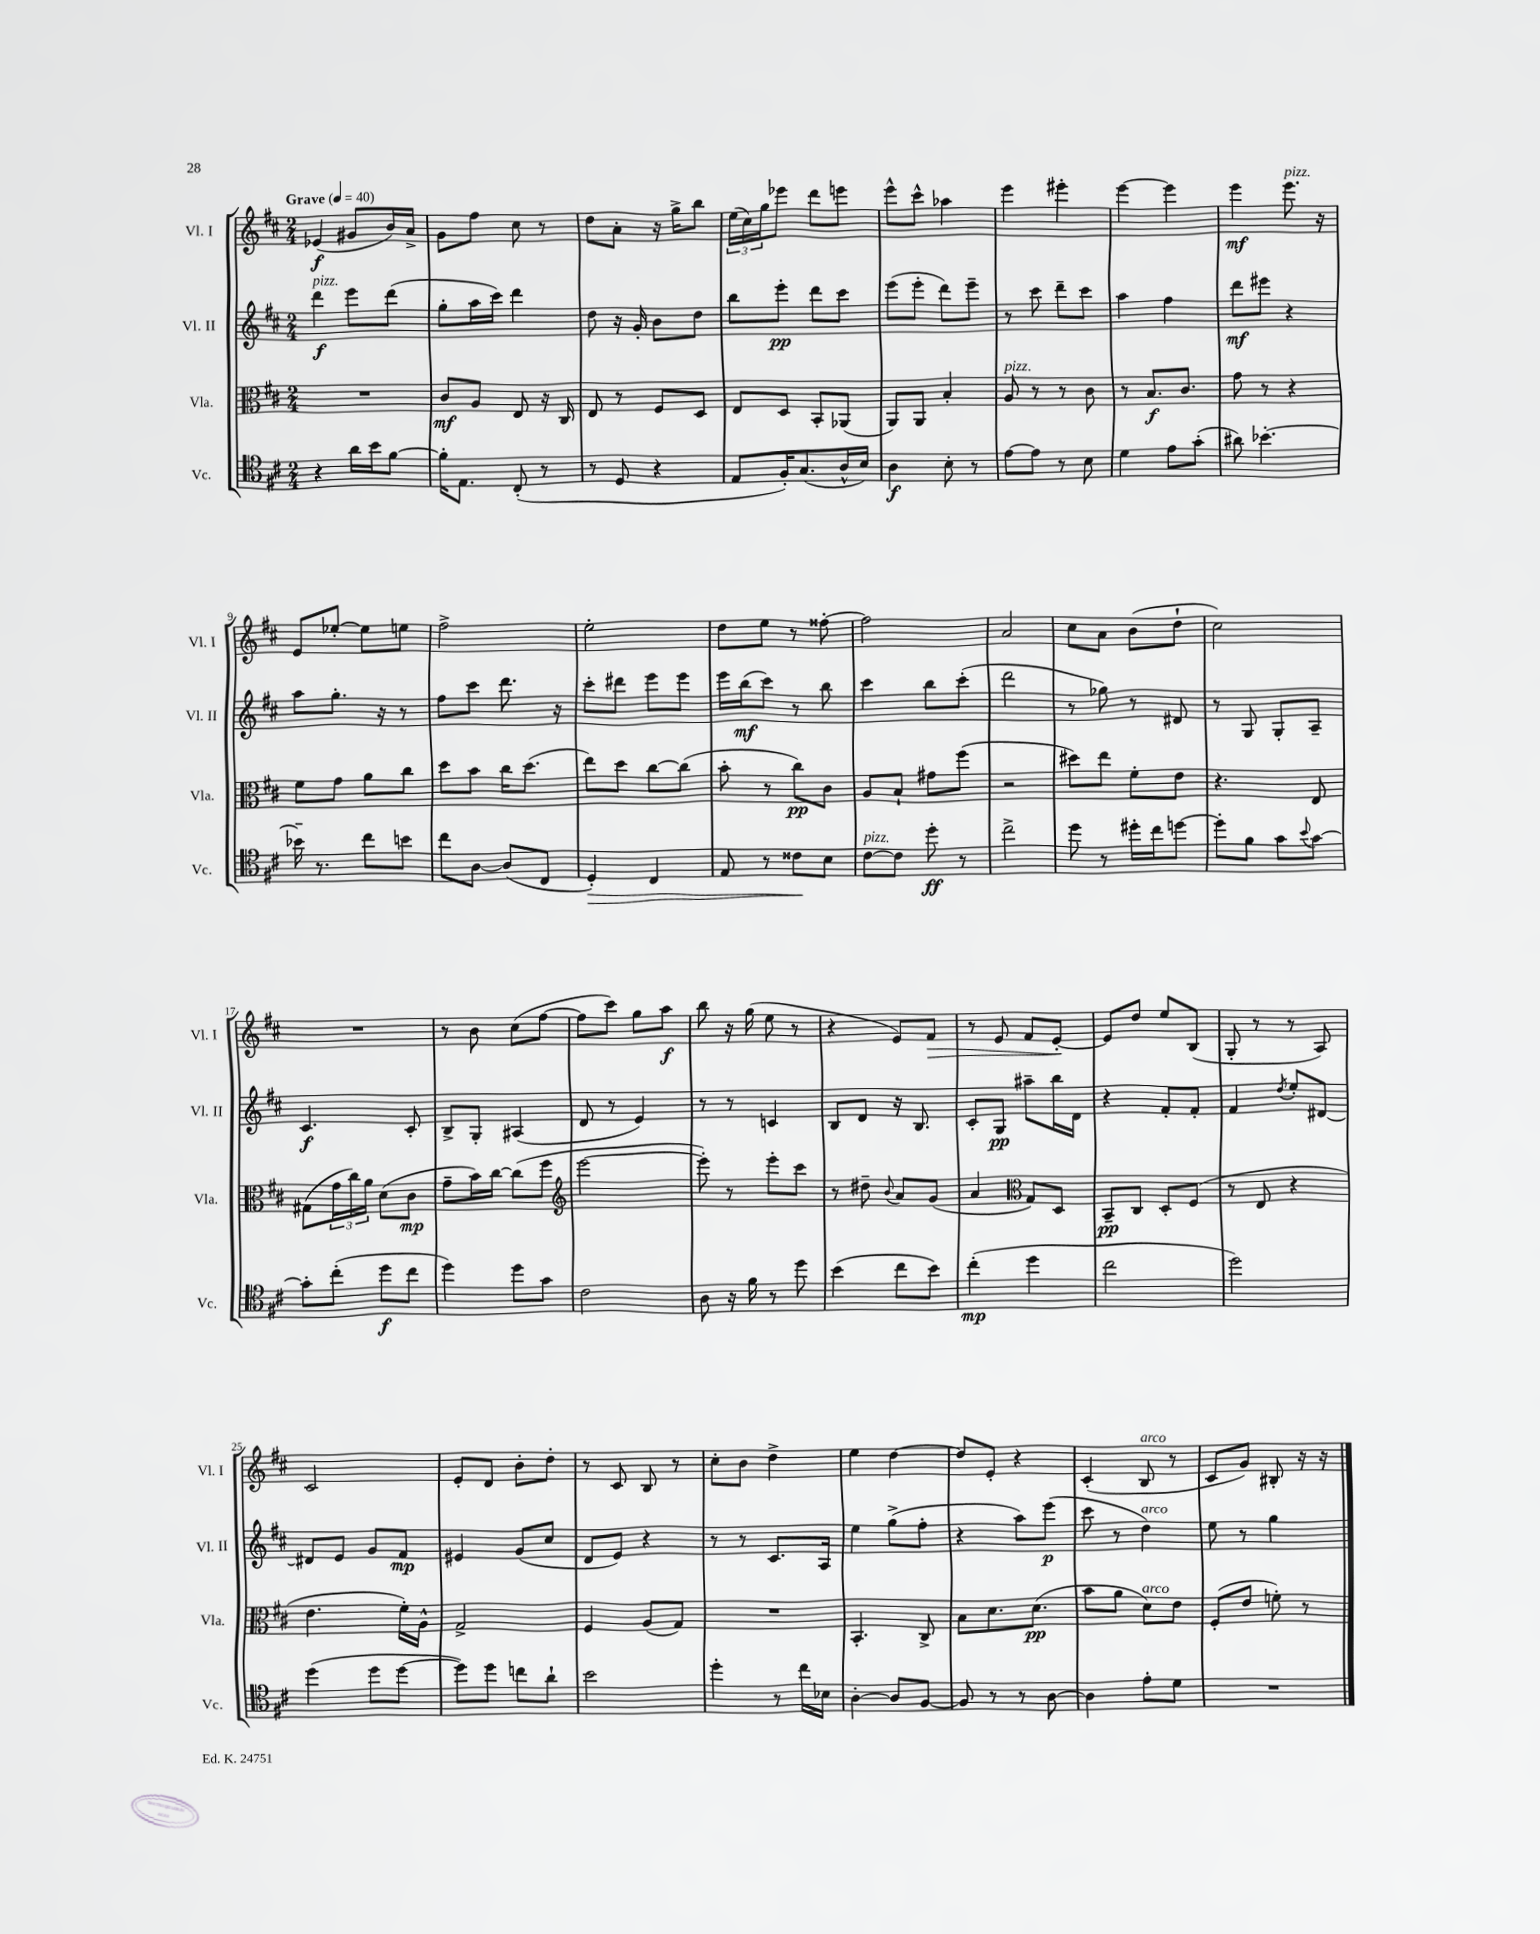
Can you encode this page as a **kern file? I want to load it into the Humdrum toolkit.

**kern	**kern	**kern	**kern
*staff4	*staff3	*staff2	*staff1
*clefC4	*clefC3	*clefG2	*clefG2
*k[f#c#]	*k[f#c#]	*k[f#c#]	*k[f#c#]
*M2/4	*M2/4	*M2/4	*M2/4
*MM40	*MM40	*MM40	*MM40
4r	2r	4ddd	(4e-
16a	.	8eee	8g#
16b	.	.	.
[8f#	.	(8ddd	16b)
.	.	.	16a^
=	=	=	=
16f#']	8c#	8gg'	8g
8.E	.	.	.
.	8A	16aa	8ff#
.	.	16ccc#)	.
(8C#'	8E	4ddd	8cc#
8r	16r	.	8r
.	16C#	.	.
=	=	=	=
8r	8E	8dd	8dd
8D	8r	16r	8a'
.	.	16g'	.
4r	8F#	8b	16r
.	.	.	16gg^
.	8D	8dd	8bb
=	=	=	=
8E	8E	8bb	(24ee
.	.	.	24cc#)
.	.	.	24gg
16F#')	8D	8eee'	8eee-
(8.G	.	.	.
.	8BB'	8ddd	8ddd
16A^^	(8AA-	8ccc#	8eee
16B)	.	.	.
=	=	=	=
4A	8AA)	(8eee	8eee^^
.	8AA	8eee'	8ccc#^^
8B'	4B'	8ddd)	4aa-
8r	.	8eee~	.
=	=	=	=
[8e	8A	8r	4eee
8e]	8r	8ccc#	.
8r	8r	8ddd~	4eee#'
8B	8c#	8ccc#	.
=	=	=	=
4d	8r	4aa	[4eee
.	8.B	.	.
8e	.	4ff#	4eee]
.	8.c#	.	.
(8g'	.	.	.
=	=	=	=
8a#)	8g	8ddd	4eee
[4.b-'	8r	8eee#	.
.	4r	4r	8.eee
.	.	.	16r
=	=	=	=
16b-~]	8f#	8aa	8e
8.r	.	.	.
.	8g	8.gg'	[8ee-'
8cc#	8a	.	8ee-]
.	.	16r	.
8b	8cc#	8r	8ee
=	=	=	=
8cc#	8dd	8ff#	2ff#^
[8A	8b	8ccc#	.
(8A]	16cc#	8.ddd	.
.	(8.dd	.	.
8C#	.	.	.
.	.	16r	.
=	=	=	=
4D')	8ee)	8ccc#'	2ee'
.	8dd	8ddd#	.
4C#	[8cc#	8eee	.
.	(8cc#]	8eee	.
=	=	=	=
8E	8b'	16eee	8dd
.	.	(16bb	.
8r	8r	8ccc#)	8ee
8c##	8cc#)	8r	8r
8B	8c#	8bb	[8ff##'
=	=	=	=
[8c#	8A	4ccc#	2ff##]
8c#]	8B`	.	.
8dd'	8g#	8bb	.
8r	(8ff#	(8ccc#'	.
=	=	=	=
2cc#^	2r	2ddd	2a
=	=	=	=
8dd	8dd#)	8r	8cc#
8r	8ee	8gg-)	8a
16dd#'	8f#'	8r	(8b
16cc#	.	.	.
[8dd	8e	8d#	8dd`
=	=	=	=
8dd']	4.r	8r	2cc#)
8f#	.	8G	.
8g	.	8G'	.
8qqb	.	.	.
[8g	8E	8A~	.
=	=	=	=
8g']	(8G#	4.c#	2r
(8cc#'	24g	.	.
.	24cc#)	.	.
.	24a	.	.
8dd	(8d	.	.
8cc#	8c#	8c#'	.
=	=	=	=
4dd)	8g~	8B^	8r
.	16b)	8G'	8b
.	[16cc#	.	.
8dd	(8cc#]	(4A#	(8cc#
8g	8ff#	.	[8ff#
=	=	=	=
*	*clefG2	*	*
2c#	[2eee	8d	8ff#]
.	.	8r	8ccc#)
.	.	4e)	8gg
.	.	.	8aa
=	=	=	=
8A	8eee'])	8r	8bb
16r	8r	8r	16r
16f#	.	.	(16gg
8r	8eee'	4c	8ee
8dd	8ccc#	.	8r
=	=	=	=
(4b	8r	8B	4r
.	8dd#~	8d	.
.	8qqb	.	.
8cc#	8a	16r	8e)
.	.	8.B	.
8b)	(8g	.	8f#
=	=	=	=
(4cc#'	4a	8c#'	8r
.	.	8G	8e
*	*clefC3	*	*
4dd	8G)	8aa#~	8f#
.	8D	16bb	[8e'
.	.	16d	.
=	=	=	=
2cc#	8BB~	4r	8e]
.	8C#	.	8dd
.	8D'	8f#'	8ee
.	(8F#	8f#'	(8B
=	=	=	=
2dd)	8r	4f#	8G'
.	8E	.	8r
.	.	8qdd	.
.	4r	8ee'	8r
.	.	[8d#	8A)
=	=	=	=
(4dd	4.e	8d#]	2c#
.	.	8e	.
8dd	.	8g	.
[8dd	16f#')	8f#	.
.	16A^^	.	.
=	=	=	=
8dd])	2G^	4e#	8e'
8dd	.	.	8d
8cc	.	(8g	8b'
8a`	.	8cc#	8dd'
=	=	=	=
2b	4F#	8d	8r
.	.	8e)	8c#
.	(8A	4r	8B
.	8G)	.	8r
=	=	=	=
4dd'	2r	8r	8cc#'
.	.	8r	8b
8r	.	8.c#	4dd^
16cc#	.	.	.
16B-	.	16A	.
=	=	=	=
[4A'	4.BB'	4ee	4ee
8A]	.	(8gg^	[4dd
[8F#	8C#^	8ff#'	.
=	=	=	=
8F#]	8B	4r	8dd]
8r	8.d	.	8e'
8r	.	8aa)	4r
.	(8.d	.	.
[8A	.	(8eee	.
=	=	=	=
4A]	8b	8ccc#	(4c#'
.	8a	8r	.
8e'	8d)	4dd)	8B
8d	8e	.	8r
=	=	=	=
2r	(8F#'	8ee	8c#
.	8e	8r	8g)
.	8f')	4gg	8B#'
.	8r	.	16r
.	.	.	16r
==	==	==	==
*-	*-	*-	*-
